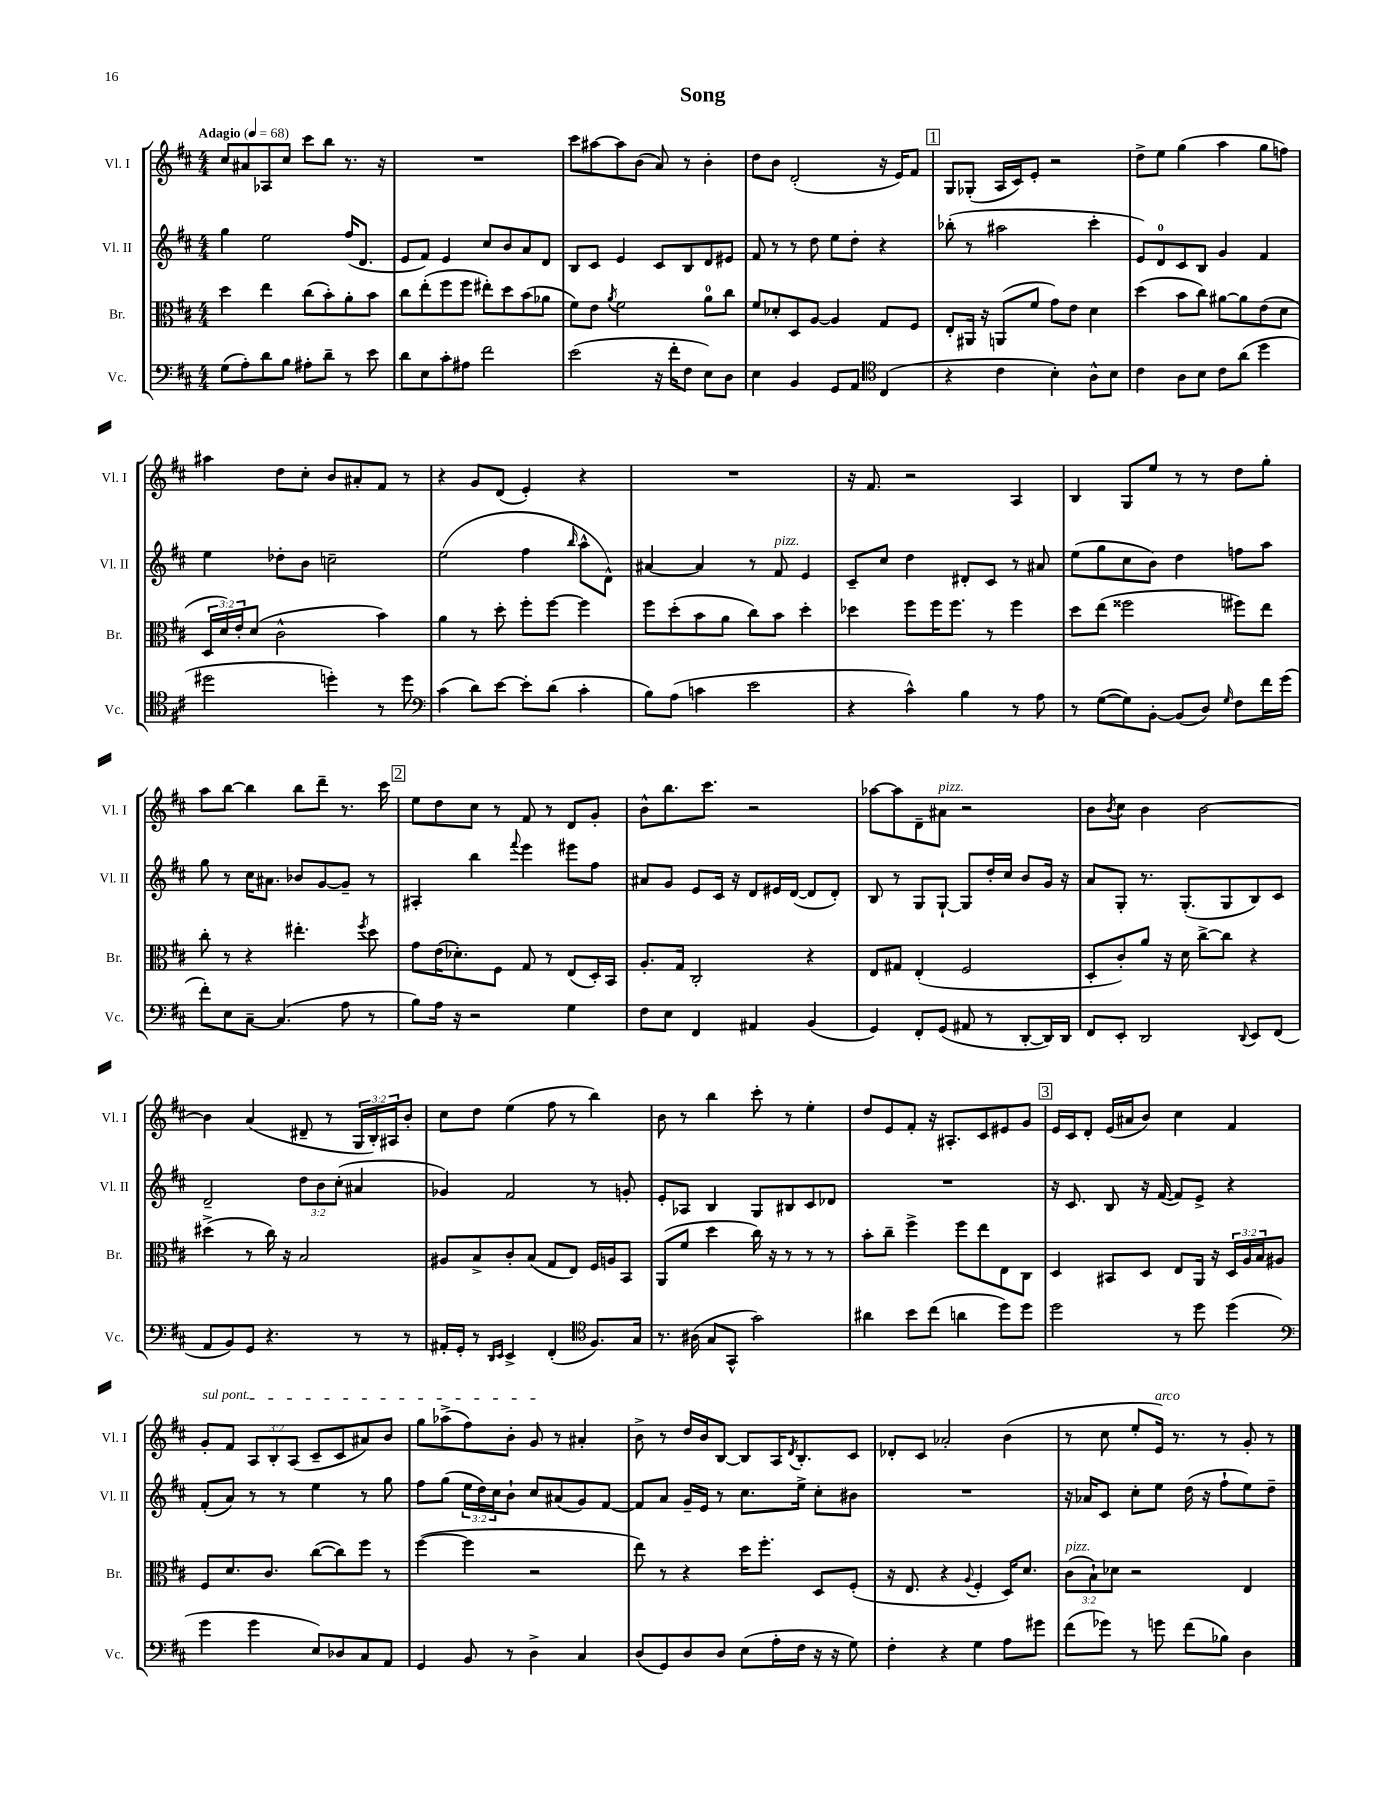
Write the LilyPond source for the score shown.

\header { title = "Song" }
<<
\new StaffGroup <<
\new Staff = "s0" \with { instrumentName = "Vl. I" shortInstrumentName = "Vl. I" } {
    \clef treble \key d \major \numericTimeSignature \time 4/4 \override Staff.TupletNumber.text = #tuplet-number::calc-fraction-text \tempo "Adagio" 4 = 68
    cis''8 ais'8 aes8 cis''8 cis'''8 b''8 r8. r16 |
    R1 |
    cis'''8 ais''8~ ais''8 b'8( a'8) r8 b'4-. |
    d''8 b'8 d'2-.( r16 e'16) fis'8 |
    \mark \markup { \box "1" } g8 ges8-.( a16 cis'16) e'8-. r2 |
    d''8-> e''8 g''4( a''4 g''8 f''8) |
    ais''4 d''8 cis''8-. b'8 ais'8-. fis'8 r8 |
    r4 g'8 d'8( e'4-.) r4 |
    R1 |
    r16 fis'8. r2 a4 |
    b4 g8 e''8 r8 r8 d''8 g''8-. |
    a''8 b''8~ b''4 b''8 d'''8-- r8. cis'''16 |
    \mark \markup { \box "2" } e''8 d''8 cis''8 r8 fis'8 r8 d'8 g'8-. |
    b'8-^ b''8. cis'''8. r2 |
    aes''8~ aes''8 d'8-- ais'8^\markup { \italic "pizz." } r2 |
    b'8 \acciaccatura { b'8 } cis''8 b'4 b'2~ |
    b'4 a'4( dis'8-- r8 \tuplet 3/2 { g16 b16-.) ais16 } b'8-. |
    cis''8 d''8 e''4( fis''8 r8 b''4) |
    b'8 r8 b''4 cis'''8-. r8 e''4-. |
    d''8 e'8 fis'8-. r16 ais8.-. cis'8 eis'8 g'8 |
    \mark \markup { \box "3" } e'16 cis'16 d'8-. e'16( ais'16 b'8) cis''4 fis'4 |
    \once \override TextSpanner.bound-details.left.text = \markup { \italic "sul pont." } g'8-.\startTextSpan fis'8 \tuplet 3/2 { a8 b8-. a8( } cis'8-- cis'8 ais'8) b'8 |
    g''8 aes''8->( fis''8) b'8-. g'8\stopTextSpan r8 ais'4-. |
    b'8-> r8 d''16 b'16 b8~ b8 a16 \acciaccatura { d'8 } b8.-. cis'8 |
    des'8-. cis'8 aes'2-. b'4( |
    r8 cis''8 e''8-. e'16^\markup { \italic "arco" }) r8. r8 g'8-. r8 \bar "|." |
}
\new Staff = "s1" \with { instrumentName = "Vl. II" shortInstrumentName = "Vl. II" } {
    \clef treble \key d \major \numericTimeSignature \time 4/4 \override Staff.TupletNumber.text = #tuplet-number::calc-fraction-text
    g''4 e''2 fis''16( d'8. |
    e'8 fis'8) e'4 cis''8 b'8 a'8 d'8 |
    b8 cis'8 e'4 cis'8 b8 d'8 eis'8 |
    fis'8 r8 r8 d''8 e''8 d''8-. r4 |
    \mark \markup { \box "1" } bes''8-.( r8 ais''2 cis'''4-. |
    e'8) d'8-0 cis'8 b8 g'4 fis'4 |
    e''4 des''8-. b'8 c''2-- |
    e''2( fis''4 \grace { b''16 } a''8-^ d'8-^) |
    ais'4~ ais'4 r8 fis'8^\markup { \italic "pizz." } e'4 |
    cis'8-- cis''8 d''4 dis'8-. cis'8 r8 ais'8 |
    e''8( g''8 cis''8 b'8) d''4 f''8 a''8 |
    g''8 r8 cis''16 ais'8. bes'8 g'8~ g'8-- r8 |
    \mark \markup { \box "2" } ais4-. b''4 \appoggiatura { fis'''8 } e'''4 eis'''8 fis''8 |
    ais'8 g'8 e'8 cis'16 r16 d'8 eis'16 d'16~( d'8 d'8-.) |
    b8 r8 g8 g8~-! g8 d''16-. cis''16 b'8 g'16 r16 |
    a'8 g8-. r8. g8.-.( g8 b8) cis'8 |
    d'2-- \tuplet 3/2 { d''8 b'8 cis''8-.( } ais'4 |
    ges'4) fis'2 r8 g'8-. |
    e'8-. aes8 b4 g8 bis8 cis'8 des'8 |
    R1 |
    \mark \markup { \box "3" } r16 cis'8. b8 r16 fis'16~( fis'8) e'8-> r4 |
    fis'8-.( a'8) r8 r8 e''4 r8 g''8 |
    fis''8 g''8( \tuplet 3/2 { e''16 d''16) cis''16 } b'8-! cis''8 ais'8( g'8) fis'8~ |
    fis'8 a'8 g'16-- e'16 r8 cis''8. e''16-> cis''8-. bis'8 |
    R1 |
    r16 aes'16 cis'8 cis''8-. e''8 d''16( r16 fis''8-! e''8) d''8-- \bar "|." |
}
\new Staff = "s2" \with { instrumentName = "Br." shortInstrumentName = "Br." } {
    \clef alto \key d \major \numericTimeSignature \time 4/4 \override Staff.TupletNumber.text = #tuplet-number::calc-fraction-text
    d''4 e''4 cis''8( b'8-.) a'8-. b'8 |
    cis''8 e''8-.( fis''8 fis''8 eis''8-.) d''8 b'8( aes'8 |
    fis'8) e'8 \acciaccatura { a'8 } fis'2 a'8-0 cis''8 |
    fis'8 des'8-. d8 a8~ a4 g8 fis8 |
    \mark \markup { \box "1" } e8-. ais,16 r16 a,8( fis'8 g'8) e'8 d'4 |
    d''4( b'8 cis''8) ais'8~ ais'8 e'8( d'8 |
    \tuplet 3/2 { d16 d'16) e'16-. } d'8( cis'2-^ b'4) |
    a'4 r8 d''8-. fis''8-. fis''8~ fis''4 |
    fis''8 d''8-.( b'8 a'8 cis''8) b'8 d''4-. |
    des''4 fis''8 fis''16 fis''8. r8 fis''4 |
    d''8 e''8( fisis''2 fis''8) e''8 |
    cis''8-. r8 r4 eis''4.-. \acciaccatura { fis''8 } d''8 |
    \mark \markup { \box "2" } g'8 e'16( des'8.-.) fis8 g8 r8 e8( d16-.) b,16 |
    a8.-. g16 cis2-. r4 |
    e8 gis8 e4-.( fis2 |
    d8-. cis'8-.) a'8 r16 d'16 cis''8~-> cis''8 r4 |
    dis''4->( r8 cis''16) r16 b2 |
    ais8 b8-> cis'8-. b8( g8 e8) fis16 a16 b,8 |
    a,8( fis'8 d''4 cis''16) r16 r8 r8 r8 |
    b'8-. cis''8-- fis''4-> fis''8 e''8 e8 cis8 |
    \mark \markup { \box "3" } d4 bis,8 d8 e8 a,16 r16 \tuplet 3/2 { d16 a16 b16 } ais8 |
    fis8 d'8. cis'8. cis''8~( cis''8) fis''8 r8 |
    fis''4~( fis''4 r2 |
    e''8) r8 r4 d''16 fis''8.-. d8 fis8-.( |
    r16 e8. r4 \appoggiatura { a8 } fis4-. d16) d'8. |
    \tuplet 3/2 { cis'8^\markup { \italic "pizz." }( b8-!) des'8 } r2 e4 \bar "|." |
}
\new Staff = "s3" \with { instrumentName = "Vc." shortInstrumentName = "Vc." } {
    \clef bass \key d \major \numericTimeSignature \time 4/4
    g8( a8-.) d'8 b8 ais8-. d'8-- r8 e'8 |
    d'8 e8 cis'8-. ais8 fis'2 |
    e'2( r16 fis'16-. fis8 e8) d8 |
    e4 b,4 g,8 a,8 \clef tenor cis4( |
    \mark \markup { \box "1" } r4 cis'4 b4-.) a8-^ b8 |
    cis'4 a8 b8 cis'8 a'8( d''4 |
    dis''2 d''4-.) r8 d''8 |
    \clef bass cis'4( d'8) e'8~ e'8-. d'8( cis'4-. |
    b8) a8( c'4 e'2 |
    r4 cis'4-^) b4 r8 a8 |
    r8 g8~( g8) b,8~-. b,8( d8) \grace { g16 } fis8 fis'16 g'16( |
    fis'8-.) e8 cis8~-- cis4.( a8 r8 |
    \mark \markup { \box "2" } b8) a16 r16 r2 g4 |
    fis8 e8 fis,4 ais,4 b,4( |
    g,4) fis,8-. g,8( ais,8 r8 d,8~-. d,16) d,16 |
    fis,8 e,8-. d,2 \appoggiatura { d,8 } e,8 fis,8( |
    a,8 b,8) g,8 r4. r8 r8 |
    ais,16-. g,16-. r8 \grace { d,16 e,16 } e,4-> fis,4-.( \clef tenor fis8.) g16 |
    r8. ais16( g8 g,8-^ g'2) |
    ais'4 b'8 cis''8( a'4 d''8) d''8 |
    \mark \markup { \box "3" } d''2 r8 d''8 d''4( |
    \clef bass g'4 g'4 e8) des8 cis8 a,8 |
    g,4 b,8 r8 d4-> cis4 |
    d8( g,8) d8 d8 e8( a16-. fis16 r16 r16 g8) |
    fis4-. r4 g4 a8 gis'8 |
    fis'8( ges'8) r8 g'8 fis'8( bes8) d4 \bar "|." |
}
>>
>>
\layout { \context { \Score \remove "Bar_number_engraver" } }
